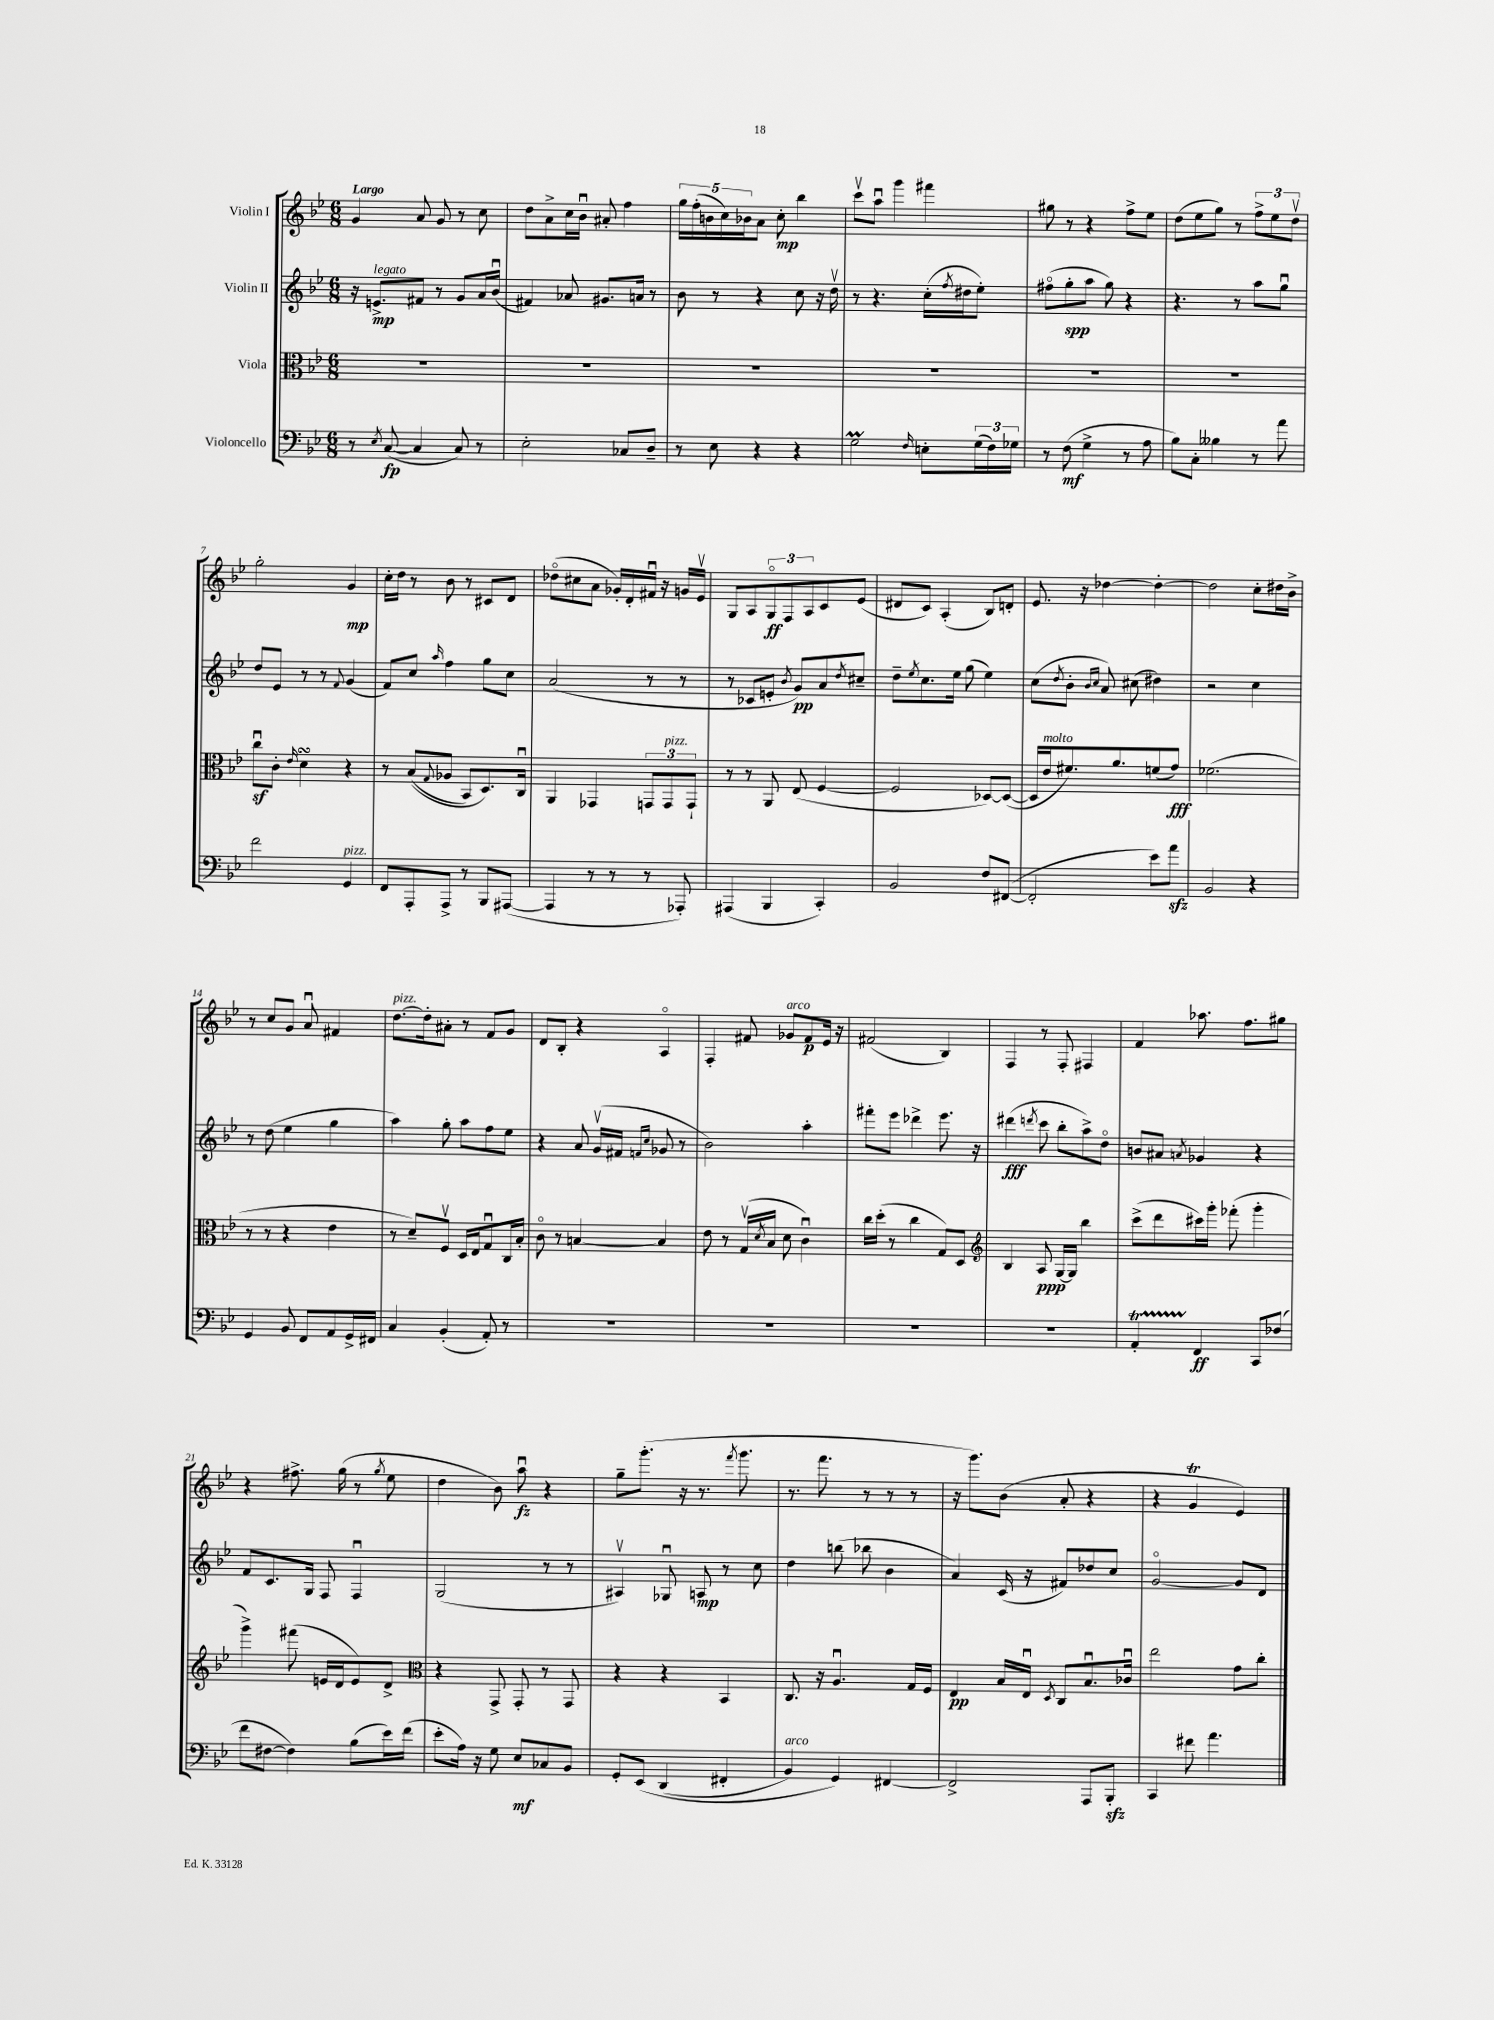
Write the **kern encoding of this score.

**kern	**kern	**kern	**kern
*staff4	*staff3	*staff2	*staff1
*clefF4	*clefC3	*clefG2	*clefG2
*k[b-e-]	*k[b-e-]	*k[b-e-]	*k[b-e-]
*M6/8	*M6/8	*M6/8	*M6/8
8r	2.r	16r	4g/
.	.	8.e^/L	.
8qE-/	.	.	.
([8C/	.	.	.
4C/]	.	8f#/J	8a/
.	.	8r	8g/
8C/)	.	8g/L	8r
8r	.	16a/L	8cc\
.	.	(16b-u/JJ	.
=	=	=	=
2E-'\	2.r	4f#/)	8dd\L
.	.	.	8a^\
.	.	8a-/	16cc\L
.	.	.	16b-u\JJ
.	.	8.g#/L	8a#'/
8C-/L	.	.	4ff\
.	.	16a/Jk	.
8D~/J	.	8r	.
=	=	=	=
8r	2.r	8b-\	20gg\LL
.	.	.	(20ff'\
.	.	.	20b\
8E-\	.	8r	.
.	.	.	20cc\)
.	.	.	20b-\J
4r	.	4r	8a\J
.	.	.	8cc'\
4r	.	8cc\	4bb-\
.	.	16r	.
.	.	16ddv\	.
=	=	=	=
2G\	2.r	8r	8cccv\L
.	.	4.r	8aau\J
.	.	.	4ggg\
16qqF/	.	.	.
8E'\L	.	(16cc'\LL	4fff#\
.	.	8qff/	.
.	.	16dd#\J	.
(24G\L	.	8ee-'\J)	.
24F\)	.	.	.
24G-\JJ	.	.	.
=	=	=	=
8r	2.r	(8ff#o\L	8gg#\
(8F\	.	8gg'\	8r
4G^\	.	8aa\J	4r
.	.	8gg\)	.
8r	.	4r	8ff^\L
8A\	.	.	8ee-\J
=	=	=	=
8B-\L)	2.r	4.r	(8dd\L
8C'\J	.	.	8ee-\
4B--\	.	.	8gg\J)
.	.	8r	8r
8r	.	8aa\L	12ff^\L
.	.	.	12ee-\
8a\	.	8ggu\J	.
.	.	.	12ddv\J
=	=	=	=
2f\	8ccu\L	8dd/L	2gg'\
.	8c'\J	8e-/J	.
.	16qqe-/	.	.
.	4d\	8r	.
.	.	8r	.
.	.	8qqf/	.
4GG/	4r	(4g/	4g/
=	=	=	=
8FF/L	8r	8f/L)	16cc'\LL
.	.	.	16dd\JJ
8AAA'/	&((8B-/L	8cc/J	8r
.	8qqG/	16qqaa/	.
8AAA^/J	8A-/J	4ff\	8b-\
8r	8BB-/L)	.	8r
8BBB-/L	8.D/&)	8gg\L	8c#/L
([8AAA#/J	.	8cc\J	8d/J
.	16Cu/Jk	.	.
=	=	=	=
4AAA#/]	4AA/	(2a/	(8dd-o\L
.	.	.	8cc#\
8r	4GG-/	.	8a\J
8r	.	.	16g-'/LL)
.	.	.	16d'/
8r	12GG/L	8r	16f#u/JJ
.	.	.	16r
.	12GG/	.	.
8AAA-'/)	.	8r	16g/LL
.	12GG`/J	.	.
.	.	.	16e-v/JJ
=	=	=	=
(4AAA#/	8r	8r	8G/L
.	8r	8c-/L	8A/
4BBB-/	8AA/	8e'/J	12Go/
.	.	.	12F/
.	.	8qb-/	.
.	(8E-/	8g/L)	.
.	.	.	12A/
4CC'/)	[4F/	8a/	8c/
.	.	8qdd/	.
.	.	8cc#~/J	(8e-/J
=	=	=	=
2BB-/	2F/]	8dd~\L	8d#/L
.	.	8qee-/	.
.	.	8.cc\	8c/J)
.	.	.	(4A'/
.	.	16ee-\Jk	.
.	.	(8gg\	.
8F/L	[8D-/L)	4ee-\)	8B-/L)
([8FF#/J	(8D-/_J	.	8d'/J
=	=	=	=
2FF#'/]	16D-/]LL	(8cc\L	8.e-/
.	16e-/J	.	.
.	.	8qdd/	.
.	8.f#/)	8b-'\J	.
.	.	.	16r
.	.	16qqb-/LL	.
.	.	16qqcc/JJ	.
.	.	8a/)	[4dd-\
.	8.a/	.	.
.	.	(8cc#\	.
8e-\L)	(8f/	4dd#\)	4dd-'\_
8a\J	8g/J)	.	.
=	=	=	=
2BB-/	(2.f-\	2r	2dd-\]
4r	.	4cc\	8cc'\L
.	.	.	16dd#\L
.	.	.	16b-^\JJ
=	=	=	=
4GG/	8r	8r	8r
.	8r	(8dd\	8cc/L
8BB-/	4r	4ee-\	8g/J
8FF/L	.	.	8au/
8AA/	4e-\	4gg\	4f#/
16GG^/L	.	.	.
16FF#/JJ	.	.	.
=	=	=	=
4C/	8r	4aa\)	[8.dd\L
.	8d~/L)	.	.
.	.	.	16dd'\]k
(4BB-'/	8Fv/J	8gg'\	8a#'\J
.	16D/LL	8aa\L	8r
.	16E-/J	.	.
8AA'/)	8Gu/	8ff\	8f/L
8r	16C/L	8ee-\J	8g/J
.	16B-'/JJ	.	.
=	=	=	=
2.r	8co\	4r	8d/L
.	8r	.	8B-'/J
.	[4B/	8a/	4r
.	.	(16gv/LL	.
.	.	16f#/JJ	.
.	.	16qqf/LL	.
.	.	16qqcc/JJ	.
.	4B/]	8g-/	4Ao/
.	.	8r	.
=	=	=	=
2.r	8e-\	2b-\)	4F'/
.	8r	.	.
.	(16Gv/LL	.	8f#/
.	8qd/	.	.
.	16B-/JJ	.	.
.	8d\	.	8g-/L
.	4cu\)	4aa'\	8f#/
.	.	.	16e-/Jk
.	.	.	16r
=	=	=	=
2.r	16cc\LL	8fff#'\L	(2f#/
.	(16dd'\JJ	.	.
.	8r	8eee-\J	.
.	4cc\	4ddd-^\	.
.	8G/L)	8.eee-\	4B-/)
.	8D/J	.	.
.	.	16r	.
=	=	=	=
*	*clefG2	*	*
2.r	4B-/	(4ddd#\	4F/
.	.	8qddd/	.
.	8A/	8ccc\	8r
.	[16G/LL	8bb-'\L	8F'/
.	16G/]JJ	.	.
.	4bb-\	8aa^\)	4F#/
.	.	8ddo\J	.
=	=	=	=
4AA'/	(8ccc^\L	8b/L	4f/
.	8ddd\	8a#/J	.
.	.	8qa/	.
4FF/	16ccc#\L)	4g-/	8.aa-\
.	16ggg'\JJ	.	.
.	(8fff-'\	.	.
.	.	.	8.ff\L
8CC/L	4ggg'\	4r	.
(8F-/J	.	.	8gg#\J
=	=	=	=
8f\L	4ggg^\)	8f/L	4r
[8F#\J	.	8.c/	.
4F#\])	(8fff#\	.	8.ff#^\
.	.	16G/Jk	.
.	16e/LL	8F/	.
.	16d/J	.	(16gg\
(8B-\L	8e/)	4Fu/	8r
.	.	.	8qgg/
16e-\L)	8d^/J	.	8ee-\
(16f\JJ	.	.	.
=	=	=	=
*	*clefC3	*	*
8e-'\L	4r	(2G/	4dd\
16A\Jk)	.	.	.
16r	.	.	.
8G\	8GG^/	.	8b-\)
8E-/L	8GG'/	.	8aau\
8C-/	8r	8r	4r
8BB-/J	8GG/	8r	.
=	=	=	=
8GG'/L	4r	4A#v/)	8gg~\L
&(8EE-/J	.	.	(8.ggg'\J
(4DD/	4r	8G-u/	.
.	.	.	16r
.	.	8A/	8.r
4FF#'/	4BB-/	8r	.
.	.	.	8qfff/
.	.	.	8.ggg\
.	.	8cc\	.
=	=	=	=
4BB-/)	8.C/	4dd\	8.r
.	16r	.	8.fff\
4GG/&)	4.Au/	(8bb\	.
.	.	8bb-\	8r
[4FF#/	.	4b-\	8r
.	16G/LL	.	8r
.	16F/JJ	.	.
=	=	=	=
2FF#^/]	4E-/	4a/)	16r
.	.	.	8.ggg\L)
.	16B-/LL	(16c/	(8b-\J
.	16E-u/JJ	16r	.
.	8qD/	.	.
.	8C/L	8f#/L)	8a'/
8AAA/L	8.B-u/	8dd-/	4r
8BBB-'/J	.	8cc/J	.
.	16c-u/Jk	.	.
=	=	=	=
4CC/	2ee-\	[2go/	4r
8f#\	.	.	4g/
4.a\	.	.	.
.	8g\L	8g/]L	4e-/)
.	8cc'\J	8d/J	.
==	==	==	==
*-	*-	*-	*-
